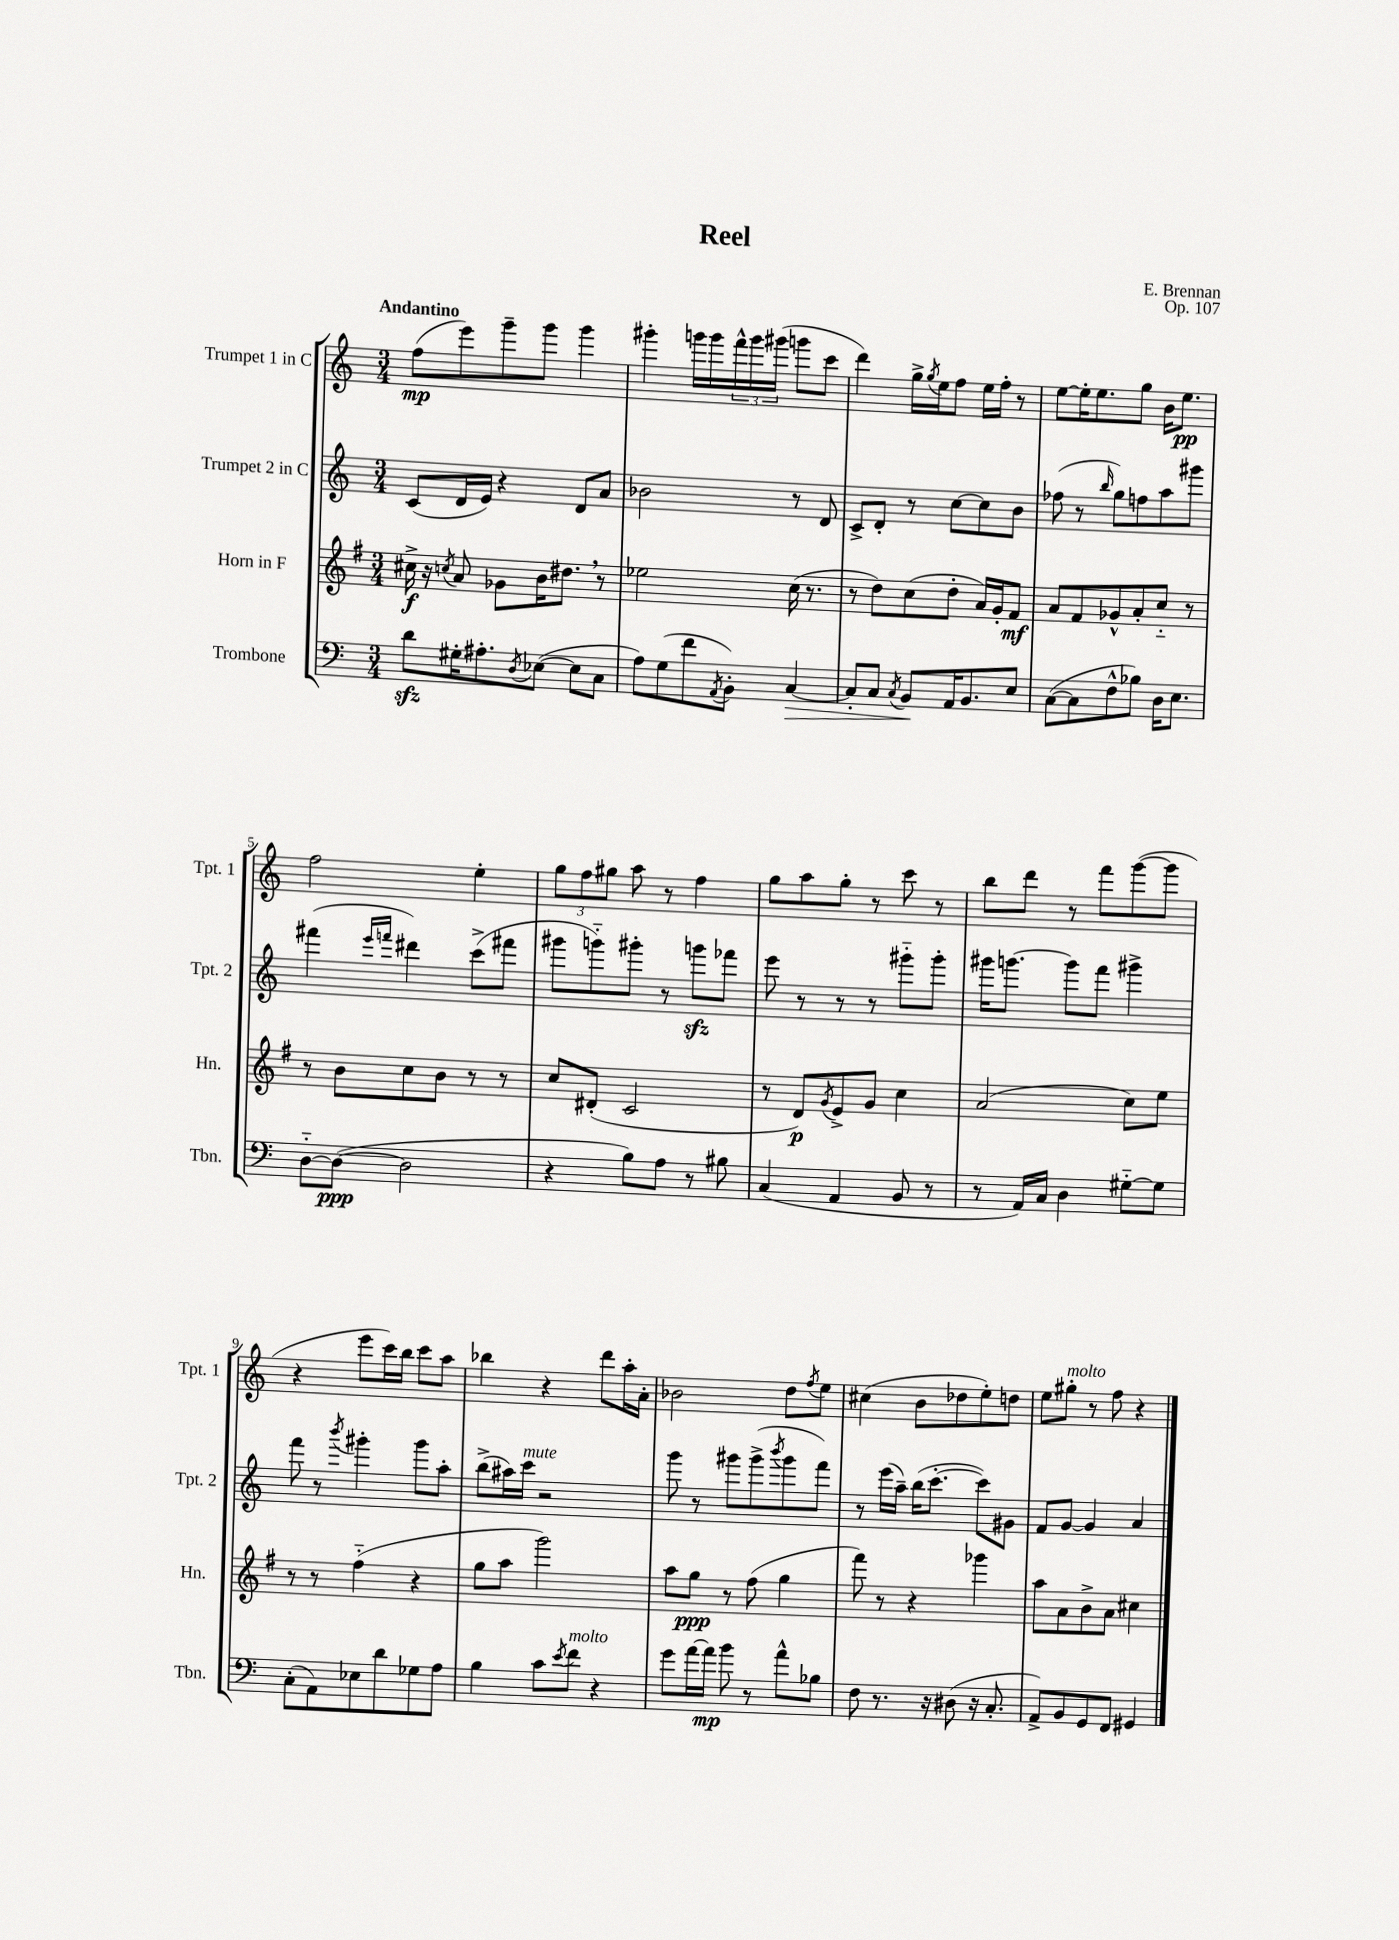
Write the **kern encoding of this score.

**kern	**dynam	**kern	**dynam	**kern	**kern	**dynam
*part4	*part4	*part3	*part3	*part2	*part1	*part1
*staff4	*staff4	*staff3	*staff3	*staff2	*staff1	*staff1
*I"Trombone	*	*I"Horn in F	*	*I"Trumpet 2 in C	*I"Trumpet 1 in C	*
*I'Tbn.	*	*I'Hn.	*	*I'Tpt. 2	*I'Tpt. 1	*
*clefF4	*	*clefG2	*	*clefG2	*clefG2	*
*k[]	*	*k[f#]	*	*k[]	*k[]	*
*M3/4	*	*M3/4	*	*M3/4	*M3/4	*
=1	=1	=1	=1	=1	=1	=1
!	!	!	!	!	!LO:TX:a:B:t=Andantino	!
8dzz\L	.	16cc#X^\	f	(8c/L	(8ff\L	mp
.	.	16r	.	.	.	.
.	.	8qccn/	.	.	.	.
16G#X'\K	.	8a/	.	16d/L	8eee\)	.
8.A#X'\	.	.	.	16e/JJ)	.	.
.	.	8g-X\L	.	4r	8ggg~\	.
8qD/	.	.	.	.	.	.
([8E-X\J	.	16b\K	.	.	8ggg\J	.
.	.	8.dd#X,\J	.	.	.	.
8E-\L]	.	.	.	8d/L	4ggg\	.
8C\J	.	8r	.	8a/J	.	.
=2	=2	=2	=2	=2	=2	=2
8A\L)	.	2ee-X\	.	2b-X\	4ggg#X'\	.
(8G\	.	.	.	.	.	.
8f\	.	.	.	.	16gggn\LL	.
.	.	.	.	.	16ggg\	.
8qAA/	.	.	.	.	.	.
8BB'\J)	.	.	.	.	24fff^^\	.
.	.	.	.	.	24ggg\	.
.	.	.	.	.	(24ggg#X\JJ	.
!	!LO:HP:b	!	!	!	!	!
[4C/	>	(16cc\	.	8r	8gggn\L	.
.	.	8.r	.	.	.	.
.	.	.	.	8d/	8ccc\J	.
=3	=3	=3	=3	=3	=3	=3
8C'/L]	.	8r	.	8c^/L	4ddd\)	.
8C/J	.	8dd\L)	.	8d'/J	.	.
8qC/	.	.	.	.	.	.
8BB/L	.	(8cc\	.	8r	16gg^\LL	.
.	.	.	.	.	8qgg/	.
.	.	.	.	.	16ee\J	.
16AA/K	]	8dd'\J	.	[8cc\L	8ff\J	.
8.BB/	.	.	.	.	.	.
.	.	16a/LL)	.	8cc\]	16ee\LL	.
.	.	16g'/J	.	.	16ff'\JJ	.
8E/J	.	8f#/J	mf	8b\J	8r	.
=4	=4	=4	=4	=4	=4	=4
([8C\L	.	8a/L	.	(8ff-X\	[8ee\L	.
8C\]	.	8f#/	.	8r	16ee'\K]	.
.	.	.	.	.	8.ee\	.
.	.	.	.	16qqbb/	.	.
8F^^\	.	8g-X^^/	.	8gg\L)	.	.
8B-X\J)	.	8a'/	.	8ffn\	8gg\J	.
16D\KL	.	8cc/J	.	8aa\	16b\KL	.
8.E\J	.	.	.	.	8.ee\J	pp
.	.	8r	.	8ggg#X\J	.	.
!!LO:LB:g=z
=5	=5	=5	=5	=5	=5	=5
[8D\L	.	8r	.	(4fff#X\	2ff\	.
(8D\J_	ppp	8b\L	.	.	.	.
.	.	.	.	16qqeee/LL	.	.
.	.	.	.	16qqfffn/JJ	.	.
2D\]	.	8cc\	.	4ddd#X\)	.	.
.	.	8b\J	.	.	.	.
.	.	8r	.	(8ccc^\L	4ee'\	.
.	.	8r	.	8fff#X\J	.	.
=6	=6	=6	=6	=6	=6	=6
4r	.	8cc/L	.	8ggg#X\L	12gg\L	.
.	.	.	.	.	12ff\	.
.	.	(8d#X'/J	.	8gggn\)	.	.
.	.	.	.	.	12gg#X\J	.
8B\L)	.	2c/	.	8ggg#X'\J	8aa\	.
8A\J	.	.	.	8r	8r	.
8r	.	.	.	8gggnzz\L	4ff\	.
8B#X\	.	.	.	8fff-X\J	.	.
=7	=7	=7	=7	=7	=7	=7
(4C/	.	8r	.	8eee\	8gg\L	.
.	.	8d/L)	p	8r	8aa\	.
.	.	8qg/	.	.	.	.
4AA/	.	8e^/	.	8r	8gg'\J	.
.	.	8g/J	.	8r	8r	.
8BB/	.	4cc\	.	8ggg#X\L	8ccc\	.
8r	.	.	.	8ggg#'\J	8r	.
=8	=8	=8	=8	=8	=8	=8
8r	.	(2a/	.	16ggg#X\KL	8bb\L	.
.	.	.	.	[8.gggn\J	.	.
16AA/LL)	.	.	.	.	8ddd\J	.
16C/JJ	.	.	.	.	.	.
4D\	.	.	.	8ggg\L]	8r	.
.	.	.	.	8fff\J	8fff\L	.
[8G#X\L	.	8cc\L)	.	4ggg#X^\	([8ggg\	.
8G#\J]	.	8ee\J	.	.	8ggg\J]	.
!!LO:LB:g=z
=9	=9	=9	=9	=9	=9	=9
(8C'\L	.	8r	.	8fff\	4r	.
8AA\)	.	8r	.	8r	.	.
.	.	.	.	8qbbb/	.	.
8E-X\	.	(4ff#\	.	4ggg#X'\	8eee\L	.
8d\	.	.	.	.	16ccc\L)	.
.	.	.	.	.	16bb\JJ	.
8G-X\	.	4r	.	8ggg#\L	8ccc\L	.
8A\J	.	.	.	8aa'\J	8aa\J	.
=10	=10	=10	=10	=10	=10	=10
4B\	.	8gg\L	.	(8bb^\L	4bb-X\	.
.	.	8aa\J	.	16aa#X\L)	.	.
!	!	!	!	!LO:TX:a:i:t=mute	!	!
.	.	.	.	16ccc\JJ	.	.
8c\L	.	2ggg\)	.	2r	4r	.
8qe/	.	.	.	.	.	.
!LO:TX:a:i:t=molto	!	!	!	!	!	!
8f\J	.	.	.	.	.	.
4r	.	.	.	.	8ddd\L	.
.	.	.	.	.	16aa'\L	.
.	.	.	.	.	16a'\JJ	.
=11	=11	=11	=11	=11	=11	=11
8g\L	.	8aa\L	.	8ggg\	2b-X\	.
[16a\L	.	8gg\J	ppp	8r	.	.
16a\JJ]	mp	.	.	.	.	.
8b\	.	8r	.	8ggg#X\L	.	.
8r	.	(8ff#\	.	(8ggg#^\	.	.
.	.	.	.	8qbbb/	.	.
8a^^\L	.	4gg\	.	8ggg#\	8dd\L	.
.	.	.	.	.	8qff/	.
8B-X\J	.	.	.	8fff\J)	8ee\J	.
=12	=12	=12	=12	=12	=12	=12
8F\	.	8fff#\)	.	8r	(4cc#X\	.
8.r	.	8r	.	(16eee\LL	.	.
.	.	.	.	16aa~\JJ)	.	.
.	.	4r	.	(16bb\KL	8b\L	.
16r	.	.	.	[8.ccc'\J	.	.
(8D#X\	.	.	.	.	8dd-X\	.
16r	.	4ggg-X\	.	8ccc\L])	8ee'\)	.
8.C'/	.	.	.	.	.	.
.	.	.	.	8g#X\J	8ddn\J	.
=13	=13	=13	=13	=13	=13	=13
8AA^/L)	.	8aa\L	.	8f/L	8ee\L	.
!	!	!	!	!	!LO:TX:a:i:t=molto	!
8BB/	.	8a\	.	[8g/J	8gg#X'\J	.
8GG/	.	8b^\	.	4g/]	8r	.
8FF/J	.	8a\J	.	.	8ff\	.
4GG#X/	.	4cc#X\	.	4a/	4r	.
==	==	==	==	==	==	==
*-	*-	*-	*-	*-	*-	*-
